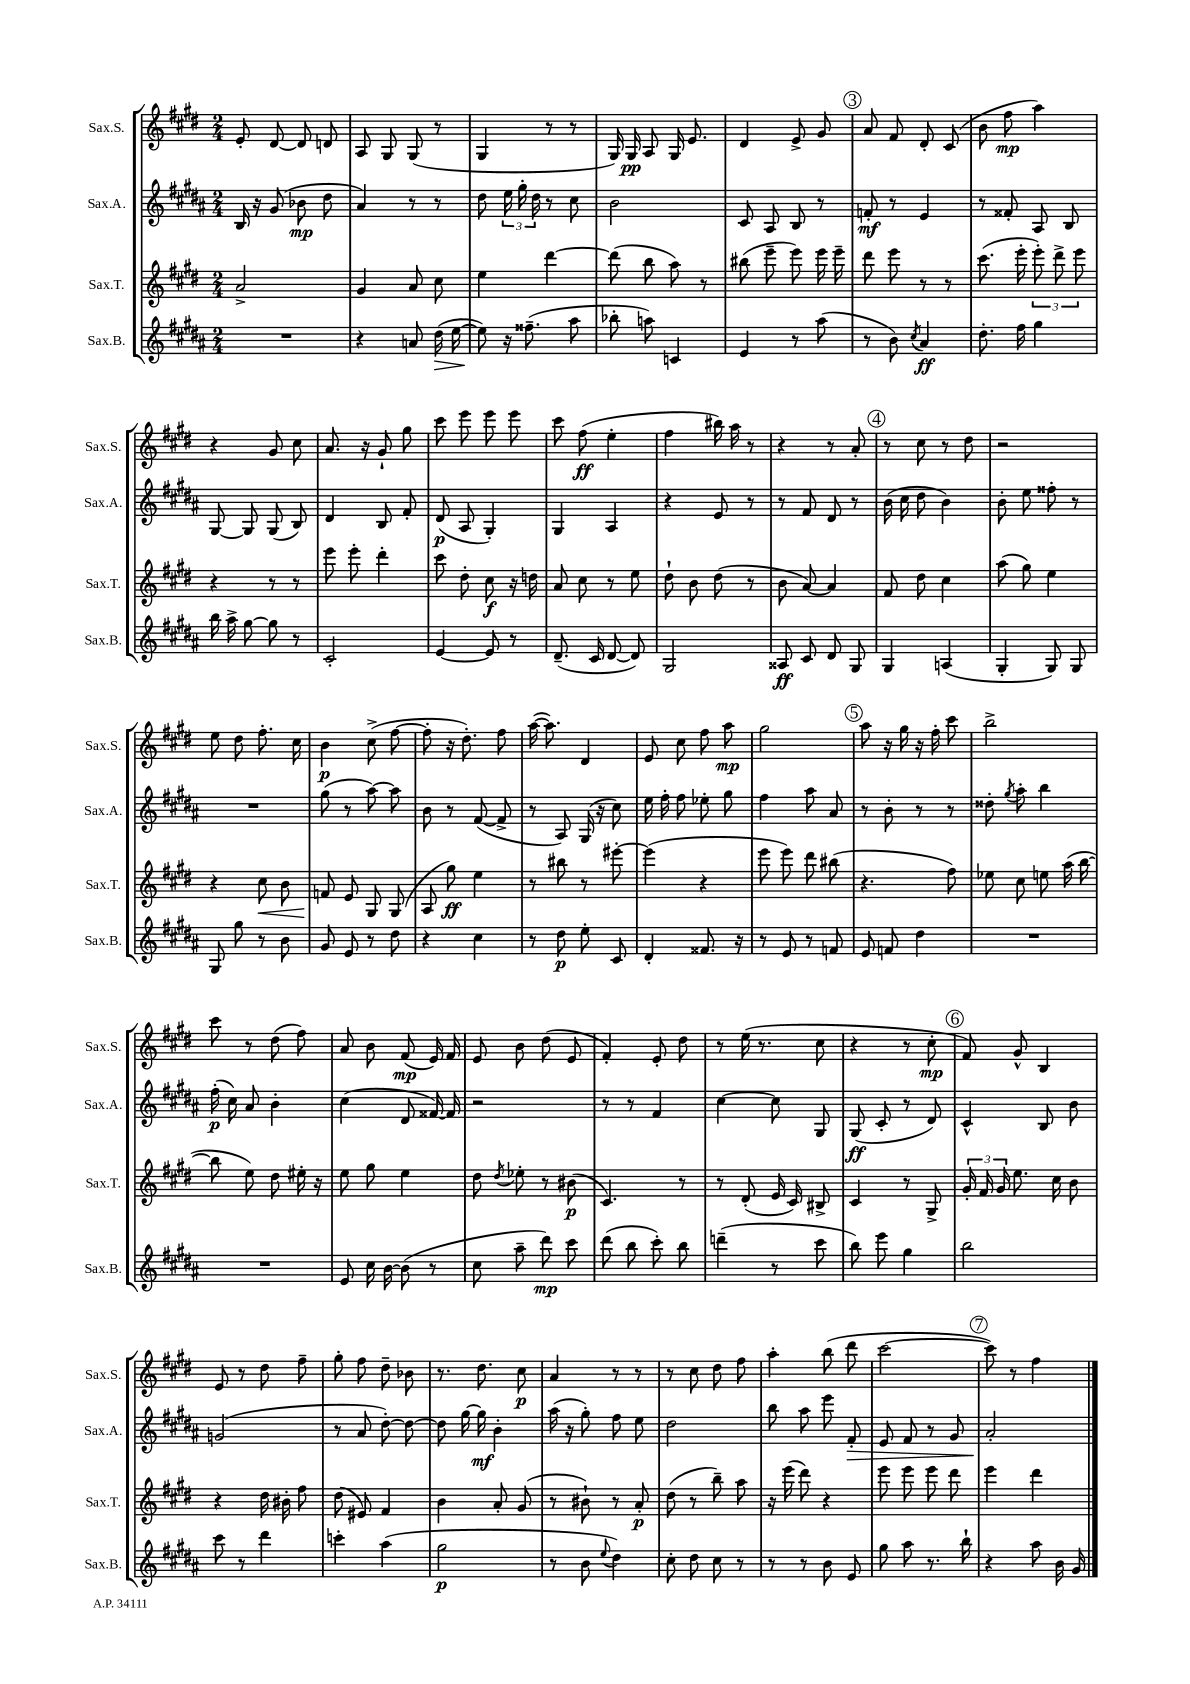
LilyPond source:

<<
\new StaffGroup <<
\new Staff = "s0" \with { instrumentName = "Sax.S." shortInstrumentName = "Sax.S." } {
    \clef treble \key e \major \numericTimeSignature \time 2/4
    \autoBeamOff e'8-. dis'8~ dis'8 d'8 |
    a8 gis8 gis8( r8 |
    gis4 r8 r8 |
    gis16) gis16\pp a8 gis16 e'8. |
    dis'4 e'8-> gis'8 |
    \mark \markup { \circle "3" } a'8 fis'8 dis'8-. cis'8( |
    b'8 fis''8\mp a''4) |
    r4 gis'8 cis''8 |
    a'8. r16 gis'8-! gis''8 |
    cis'''8 e'''8 e'''8 e'''8 |
    cis'''8 fis''8\ff( e''4-. |
    fis''4 bis''16) a''16 r8 |
    r4 r8 a'8-. |
    \mark \markup { \circle "4" } r8 cis''8 r8 dis''8 |
    r2 |
    e''8 dis''8 fis''8.-. cis''16 |
    b'4\p cis''8->( fis''8~ |
    fis''8-. r16 dis''8.-.) fis''8 |
    a''16~( a''8.) dis'4 |
    e'8 cis''8 fis''8 a''8\mp |
    gis''2 |
    \mark \markup { \circle "5" } a''8 r16 gis''16 r16 fis''16-. cis'''8 |
    b''2-> |
    cis'''8 r8 dis''8( fis''8) |
    a'8 b'8 fis'8\mp( e'16) fis'16 |
    e'8 b'8 dis''8( e'8 |
    fis'4-.) e'8-. dis''8 |
    r8 e''16( r8. cis''8 |
    r4 r8 cis''8-.\mp |
    \mark \markup { \circle "6" } fis'8) gis'8-^ b4 |
    e'8 r8 dis''8 fis''8-- |
    gis''8-. fis''8 dis''8-- bes'8 |
    r8. dis''8. cis''8\p |
    a'4 r8 r8 |
    r8 cis''8 dis''8 fis''8 |
    a''4-. b''8( dis'''8 |
    cis'''2~ |
    \mark \markup { \circle "7" } cis'''8) r8 fis''4 \bar "|." |
}
\new Staff = "s1" \with { instrumentName = "Sax.A." shortInstrumentName = "Sax.A." } {
    \clef treble \key b \major \numericTimeSignature \time 2/4
    \autoBeamOff b16 r16 gis'8( bes'8\mp dis''8 |
    ais'4) r8 r8 |
    dis''8 \tuplet 3/2 { e''16 gis''16-. dis''16 } r8 cis''8 |
    b'2 |
    cis'8 ais8 b8 r8 |
    \mark \markup { \circle "3" } f'8-.\mf r8 e'4 |
    r8 fisis'8-. ais8 b8 |
    gis8~ gis8 gis8( b8) |
    dis'4 b8 fis'8-. |
    dis'8\p( ais8 gis4-.) |
    gis4 ais4 |
    r4 e'8 r8 |
    r8 fis'8 dis'8 r8 |
    \mark \markup { \circle "4" } b'16( cis''16 dis''8 b'4) |
    b'8-. e''8 fisis''8-. r8 |
    R2 |
    gis''8( r8 ais''8~) ais''8 |
    b'8 r8 fis'8~( fis'8-> |
    r8 ais8) gis16( r16 cis''8) |
    e''16 fis''16-. fis''8 ees''8-. gis''8 |
    fis''4 ais''8 ais'8 |
    \mark \markup { \circle "5" } r8 b'8-. r8 r8 |
    disis''8-. \acciaccatura { gis''8 } ais''8-. b''4 |
    fis''16-.\p( cis''16) ais'8 b'4-. |
    cis''4( dis'8 fisis'16~) fisis'16 |
    r2 |
    r8 r8 fis'4 |
    cis''4~ cis''8 gis8 |
    gis8\ff( cis'8-. r8 dis'8) |
    \mark \markup { \circle "6" } cis'4-^ b8 b'8 |
    g'2( |
    r8 ais'8 dis''8~-.) dis''8~ |
    dis''8 gis''16~ gis''16\mf b'4-. |
    ais''16( r16 gis''8-.) fis''8 e''8 |
    dis''2 |
    b''8 ais''8 e'''8 fis'8-.\> |
    e'8 fis'8 r8 gis'8 |
    \mark \markup { \circle "7" } ais'2-.\! \bar "|." |
}
\new Staff = "s2" \with { instrumentName = "Sax.T." shortInstrumentName = "Sax.T." } {
    \clef treble \key e \major \numericTimeSignature \time 2/4
    \autoBeamOff a'2-> |
    gis'4 a'8 cis''8 |
    e''4 dis'''4~ |
    dis'''8( b''8 a''8) r8 |
    bis''8( e'''8-- e'''8) e'''16 e'''16-- |
    \mark \markup { \circle "3" } dis'''8 e'''8 r8 r8 |
    cis'''8.( e'''16-. \tuplet 3/2 { e'''8-.) dis'''8-> e'''8 } |
    r4 r8 r8 |
    e'''8 e'''8-. dis'''4-. |
    cis'''8 dis''8-. cis''8\f r16 d''16 |
    a'8 cis''8 r8 e''8 |
    dis''8-! b'8 dis''8( r8 |
    b'8 a'8~) a'4 |
    \mark \markup { \circle "4" } fis'8 dis''8 cis''4 |
    a''8( gis''8) e''4 |
    r4 cis''8\< b'8 |
    f'8\! e'8 gis8 gis8( |
    a8 gis''8\ff) e''4 |
    r8 bis''8 r8 eis'''8~-. |
    eis'''4( r4 |
    e'''8 e'''8) dis'''8 bis''8( |
    \mark \markup { \circle "5" } r4. fis''8) |
    ees''8 cis''8 e''8 a''16( b''16~ |
    b''8 e''8) dis''8 eis''16-. r16 |
    e''8 gis''8 e''4 |
    dis''8 \acciaccatura { dis''8 } ees''8-. r8 bis'8\p( |
    cis'4.) r8 |
    r8 dis'8-.( e'16 cis'16) bis8-> |
    cis'4 r8 gis8-> |
    \mark \markup { \circle "6" } \tuplet 3/2 { gis'16-. fis'16 gis'16 } e''8. cis''16 b'8 |
    r4 dis''16 bis'16-. fis''8 |
    dis''8( eis'8) fis'4 |
    b'4 a'8-. gis'8( |
    r8 bis'8-!) r8 a'8-.\p |
    dis''8( r8 b''8--) a''8 |
    r16 e'''16( dis'''8) r4 |
    e'''8 e'''8 e'''8 dis'''8 |
    \mark \markup { \circle "7" } e'''4 dis'''4 \bar "|." |
}
\new Staff = "s3" \with { instrumentName = "Sax.B." shortInstrumentName = "Sax.B." } {
    \clef treble \key b \major \numericTimeSignature \time 2/4
    \autoBeamOff R2 |
    r4 a'8 dis''16\>( e''16~ |
    e''8\!) r16 fisis''8.--( ais''8 |
    bes''8-. a''8) c'4 |
    e'4 r8 ais''8( |
    \mark \markup { \circle "3" } r8 b'8) \acciaccatura { cis''8 } ais'4\ff |
    dis''8.-. fis''16 gis''4 |
    b''16 ais''16-> gis''8~ gis''8 r8 |
    cis'2-. |
    e'4~ e'8 r8 |
    dis'8.--( cis'16 dis'8~ dis'8) |
    gis2 |
    aisis8\ff cis'8 dis'8 gis8 |
    \mark \markup { \circle "4" } gis4 a4( |
    gis4-. gis8) gis8 |
    gis8 gis''8 r8 b'8 |
    gis'8 e'8 r8 dis''8 |
    r4 cis''4 |
    r8 dis''8\p e''8-. cis'8 |
    dis'4-. fisis'8. r16 |
    r8 e'8 r8 f'8 |
    \mark \markup { \circle "5" } e'8 f'8 dis''4 |
    R2 |
    R2 |
    e'8 cis''16 b'16~ b'8( r8 |
    cis''8 ais''8-- dis'''8\mp) cis'''8 |
    dis'''8( b''8 cis'''8-.) b''8 |
    d'''4--( r8 cis'''8 |
    b''8) e'''8 gis''4 |
    \mark \markup { \circle "6" } b''2 |
    cis'''8 r8 dis'''4 |
    c'''4-. ais''4( |
    gis''2\p |
    r8 b'8 \appoggiatura { e''8 } dis''4) |
    cis''8-. dis''8 cis''8 r8 |
    r8 r8 b'8 e'8 |
    gis''8 ais''8 r8. b''16-! |
    \mark \markup { \circle "7" } r4 ais''8 b'16 gis'16 \bar "|." |
}
>>
>>
\layout { \context { \Score \remove "Bar_number_engraver" } }
